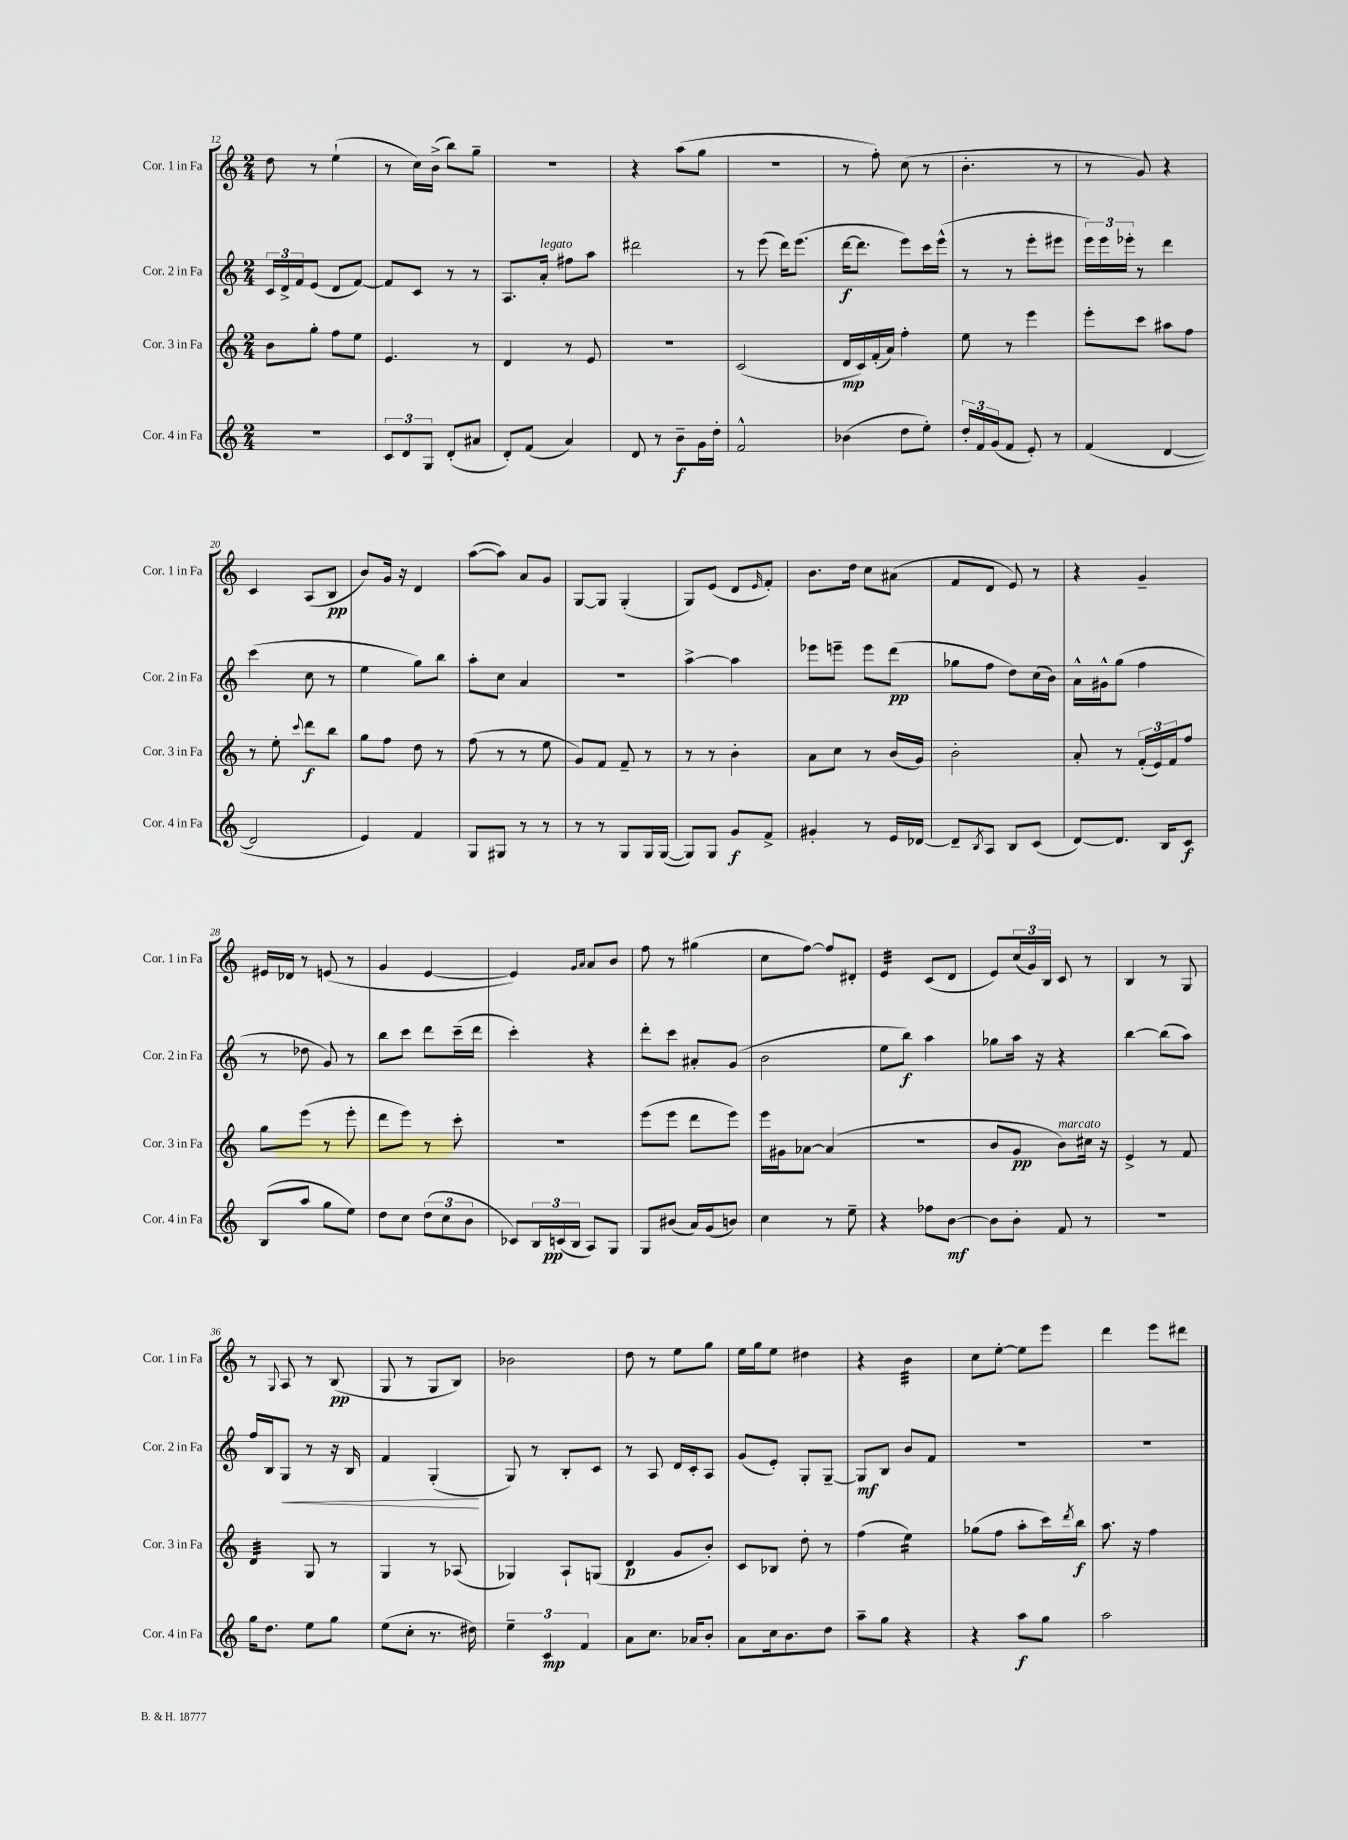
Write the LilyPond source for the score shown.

<<
\new StaffGroup <<
\new Staff = "s0" \with { instrumentName = "Cor. 1 in Fa" shortInstrumentName = "Cor. 1 in Fa" } {
    \clef treble \key c \major \numericTimeSignature \time 2/4
    d''8 r8 e''4-!( |
    r8 c''16) b'16->( b''8) g''8-- |
    r2 |
    r4 a''8( g''8 |
    R2 |
    r8 f''8-.) c''8( r8 |
    b'4.-. r8 |
    r8 g'8) r4 |
    c'4 a8( b8\pp |
    b'8) g'16 r16 d'4 |
    a''8~( a''8) a'8 g'8 |
    g8~ g8 g4-.( |
    g8) e'8( d'8 \grace { e'16 } f'8-.) |
    b'8. d''16 c''8 ais'8( |
    f'8 d'8 e'8) r8 |
    r4 g'4-- |
    eis'16 des'16 r8 e'8( r8 |
    g'4 e'4~ |
    e'4) \grace { g'16 a'16 } a'8 b'8 |
    f''8 r8 gis''4( |
    c''8 f''8~) f''8 dis'8-. |
    e'4:32 c'8( d'8 |
    e'8) \tuplet 3/2 { c''16( g'16) b16 } c'8 r8 |
    b4 r8 g8 |
    r8 \appoggiatura { g8 } a8 r8 b8\pp( |
    g8 r8 g8 b8) |
    bes'2 |
    d''8 r8 e''8 g''8 |
    e''16 g''16 e''8 dis''4 |
    r4 b'4:32 |
    c''8 e''8~-. e''8 e'''8 |
    d'''4 e'''8 dis'''8 \bar "|." |
}
\new Staff = "s1" \with { instrumentName = "Cor. 2 in Fa" shortInstrumentName = "Cor. 2 in Fa" } {
    \clef treble \key c \major \numericTimeSignature \time 2/4
    \tuplet 3/2 { c'16 d'16-> f'16 } e'8( d'8 f'8~) |
    f'8 c'8 r8 r8 |
    a8. a'16-.^\markup { \italic "legato" } fis''8 a''8 |
    dis'''2 |
    r8 e'''8( d'''16) e'''8.( |
    d'''16~\f d'''8. e'''8) c'''16 e'''16-^( |
    r8 r8 e'''8-. eis'''8 |
    \tuplet 3/2 { e'''16) e'''16 ees'''16-. } r8 d'''4 |
    c'''4( c''8 r8 |
    e''4 g''8) b''8 |
    a''8-. c''8 a'4 |
    R2 |
    a''4~-> a''4 |
    ees'''8 e'''8-- e'''8 d'''8\pp( |
    ges''8 f''8 d''8) c''16( b'16) |
    a'16-^ gis'16-^ g''8( f''4 |
    r8 des''8 g'8) r8 |
    b''8 c'''8 d'''8 c'''16--( d'''16 |
    c'''4-.) r4 |
    d'''8-. c'''8 ais'8-. g'8( |
    b'2 |
    e''8 b''8\f) a''4 |
    ges''8 a''16 r16 r4 |
    b''4~ b''8( a''8) |
    f''16 b16 g8\< r8 r16 b16 |
    f'4 g4-.\!( |
    g8) r8 b8-. c'8 |
    r8 a8 d'16 c'16-. a8 |
    g'8( e'8-.) g8-. g8~-- |
    g8\mf b8 b'8 f'8 |
    R2 |
    R2 \bar "|." |
}
\new Staff = "s2" \with { instrumentName = "Cor. 3 in Fa" shortInstrumentName = "Cor. 3 in Fa" } {
    \clef treble \key c \major \numericTimeSignature \time 2/4
    b'8 g''8-. f''8 e''8 |
    e'4. r8 |
    d'4 r8 e'8 |
    r2 |
    c'2( |
    d'16\mp c'16) f'16-.( a'16) f''4-. |
    e''8 r8 e'''4 |
    e'''8-. c'''8 ais''8 f''8 |
    r8 e''8-. \appoggiatura { c'''8 } d'''8\f b''8 |
    g''8 f''8 d''8 r8 |
    f''8( r8 r8 e''8 |
    g'8) f'8 f'8-- r8 |
    r8 r8 b'4-. |
    a'8 c''8 r8 b'16( g'16) |
    b'2-. |
    a'8-. r8 \tuplet 3/2 { f'16-.( e'16) f'16 } f''8 |
    g''8 e'''8( r8 e'''8-. |
    d'''8 e'''8) r8 c'''8-. |
    R2 |
    e'''8( e'''8 d'''8 e'''8) |
    e'''16 gis'16 aes'8~ aes'4( |
    R2 |
    b'8 g'8\pp b'8^\markup { \italic "marcato" }) cis''16 r16 |
    e'4-> r8 f'8 |
    d'4:32 g8 r8 |
    g4 r8 aes8( |
    ges4) a8-! g8( |
    d'4\p g'8 b'8-.) |
    c'8 bes8 d''8-. r8 |
    f''4( e''4:16) |
    ges''8( f''8 a''8-. c'''16) \acciaccatura { d'''8 } b''16\f |
    a''8. r16 f''4 \bar "|." |
}
\new Staff = "s3" \with { instrumentName = "Cor. 4 in Fa" shortInstrumentName = "Cor. 4 in Fa" } {
    \clef treble \key c \major \numericTimeSignature \time 2/4
    r2 |
    \tuplet 3/2 { c'8 d'8 g8 } d'8-.( ais'8 |
    d'8-.) f'8( a'4) |
    d'8 r8 b'8--\f g'16 d''16-. |
    f'2-^ |
    bes'4( d''8 e''8-.) |
    \tuplet 3/2 { d''16-. f'16 g'16( } f'8 e'8-.) r8 |
    f'4( d'4~ |
    d'2 |
    e'4) f'4 |
    g8 gis8 r8 r8 |
    r8 r8 g8 g16 g16~( |
    g8) g8 g'8\f f'8-> |
    gis'4-. r8 e'16 des'16~ |
    des'8-- \acciaccatura { b8 } a8 b8 c'8( |
    d'8~) d'8. b16 c'8\f |
    b8( a''8 g''8 e''8) |
    d''8 c''8 \tuplet 3/2 { d''8( c''8 b'8 } |
    ces'8) \tuplet 3/2 { b16 c'16\pp( b16 } a8) g8 |
    g8 bis'8( a'16) g'16( b'8) |
    c''4 r8 e''8-- |
    r4 fes''8 b'8~\mf |
    b'8 b'8-. f'8 r8 |
    R2 |
    g''16 d''8. e''8 g''8 |
    e''8( c''8-. r8. dis''16) |
    \tuplet 3/2 { e''4-- c'4\mp f'4 } |
    a'8 c''8. aes'16 b'8-. |
    a'8 c''16 b'8. d''8 |
    a''8-- g''8 r4 |
    r4 a''8\f g''8 |
    a''2 \bar "|." |
}
>>
>>
\layout { \context { \Score currentBarNumber = #12 } }
